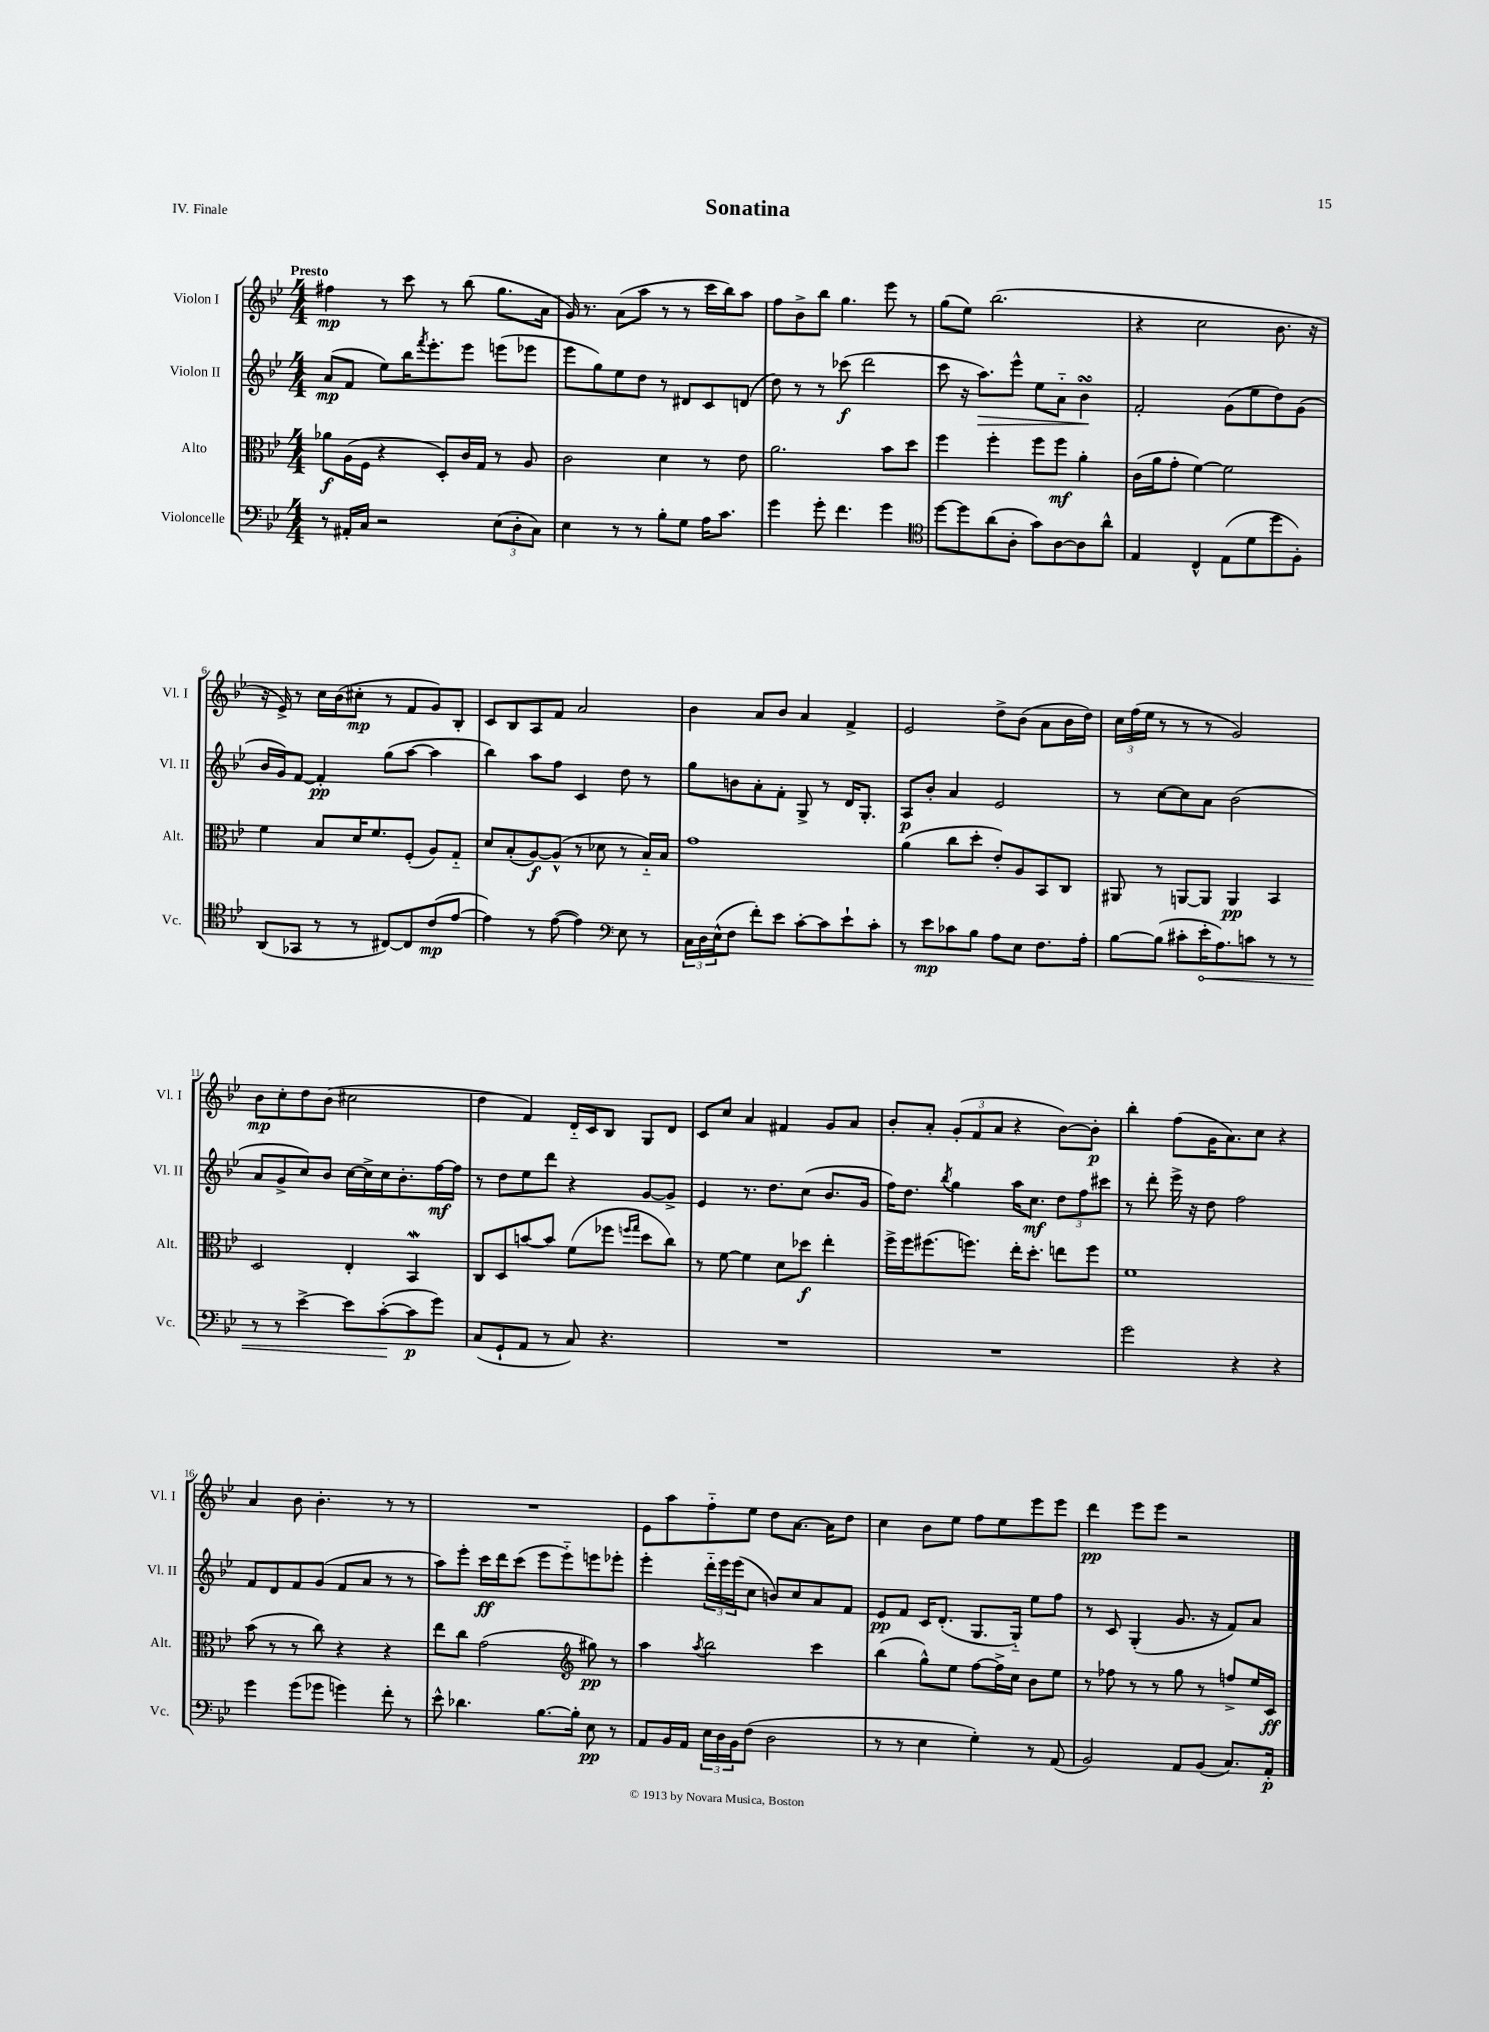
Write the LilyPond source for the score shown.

\header { title = "Sonatina" piece = "IV. Finale" }
<<
\new StaffGroup <<
\new Staff = "s0" \with { instrumentName = "Violon I" shortInstrumentName = "Vl. I" } {
    \clef treble \key bes \major \numericTimeSignature \time 4/4 \tempo "Presto"
    fis''4\mp r8 c'''8 r8 bes''8( g''8. a'16 |
    g'16) r8. a'8( a''8 r8 r8 c'''16 bes''16) a''8 |
    f''8 bes'8-> bes''8 g''4. ees'''8 r8 |
    g''8( ees''8) bes''2.( |
    r4 c''2 bes'8. r16 |
    r16 ees'16->) r8 c''16 bes'16( cis''8-.\mp r8 f'8 g'8) bes8-. |
    c'8 bes8 a8 f'8 a'2 |
    bes'4 a'8 bes'8 a'4 f'4-> |
    ees'2 d''8-> bes'8( a'8 bes'16 d''16) |
    \tuplet 3/2 { c''16 f''16( ees''16 } r8 r8 r8 g'2) |
    bes'8\mp c''8-. d''8 bes'8( cis''2 |
    d''4 f'4) d'16-_ c'16 bes8 g8 d'8 |
    c'8 c''8 a'4 fis'4 g'8 a'8 |
    bes'8-. a'8-. \tuplet 3/2 { g'8-.( f'8 a'8 } r4 bes'8~) bes'8-.\p |
    bes''4-. f''8( g'16 a'8.) c''8 r4 |
    a'4 bes'8 bes'4.-. r8 r8 |
    R1 |
    ees'8 a''8 f''8-_ ees''8 d''8 a'8.~ a'16 d''8 |
    c''4 bes'8 ees''8 f''8 ees''8 ees'''8 ees'''8 |
    d'''4\pp ees'''8 ees'''8 r2 \bar "|." |
}
\new Staff = "s1" \with { instrumentName = "Violon II" shortInstrumentName = "Vl. II" } {
    \clef treble \key bes \major \numericTimeSignature \time 4/4
    a'8\mp( f'8 ees''8) bes''16 \acciaccatura { f'''8 } ees'''8.-. ees'''8 e'''8( ees'''8 |
    ees'''8 g''8) ees''8 d''8 r8 dis'8 c'8 d'8( |
    d''8) r8 r8 ces'''8\f( d'''2 |
    c'''8 r16 a''8.\>) ees'''8-^ ees''8 a'8-_ bes'4\turn\! |
    f'2-. g'8( ees''8 d''8) g'8( |
    bes'16 g'16) f'8~ f'4-.\pp g''8( a''8~ a''4 |
    bes''4) a''8 f''8 c'4 d''8 r8 |
    g''8 b'8 a'8-. f'8-. g8-> r8 d'16 g8.-. |
    a8\p bes'8-. a'4 ees'2 |
    r8 c''8~ c''8 a'8 bes'2( |
    a'8 g'8-> c''8) bes'8 c''16~ c''16-> c''16 bes'8.-. f''16~\mf f''16 |
    r8 d''8 ees''8 d'''8 r4 g'8~ g'8-> |
    ees'4 r8. d''8. c''8( bes'8. g'16 |
    f''16) d''8. \acciaccatura { bes''8 } g''4 a''16 c''8.\mf \tuplet 3/2 { d''8 f''8 cis'''8 } |
    r8 d'''8-. ees'''16-> r16 d''8 f''2 |
    f'8 d'8 f'8 g'8( f'8 a'8 r8 r8 |
    a''8) ees'''8-. c'''16\ff d'''16 c'''8( ees'''8 ees'''8-_) e'''8 ees'''8-. |
    ees'''4-. \tuplet 3/2 { d'''16-_ ees'''16 ees'''16( } c''8 b'8) c''8 a'8 f'8 |
    ees'8\pp f'8 c'16 d'8.-.( g8. g16-_) ees''8 f''8 |
    r8 c'8 g4-.( g'8. r16 f'8) a'8 \bar "|." |
}
\new Staff = "s2" \with { instrumentName = "Alto" shortInstrumentName = "Alt." } {
    \clef alto \key bes \major \numericTimeSignature \time 4/4
    aes'8\f a16( f16 r4 d8-.) c'16 g16 r8 a8 |
    c'2 d'4 r8 ees'8 |
    a'2. bes'8 d''8 |
    f''4 f''4-. f''8 f''8\mf a'4-. |
    c'16( a'16 g'8-. f'4~) f'2 |
    f'4 bes8 d'16 f'8. f8-.( a8) g8-_ |
    d'8 bes8-.( a8~\f) a8-^( r8 des'8 r8 bes16-_) bes16 |
    g'1 |
    a'4( c''8 d''8-. ees'8-.) a8 bes,8 c8 |
    ais,8 r8 a,8~ a,8 a,4\pp bes,4 |
    d2 ees4-. bes,4\mordent |
    c8 d8 b'8~ b'8 f'8( fes''8 \grace { f''16 g''16 } d''8 c''8) |
    r8 f'8~ f'4 d'8 des''8\f ees''4-. |
    f''16-> f''16 fis''8.( f''8.) ees''16-. d''8.-. e''8 f''8 |
    f'1 |
    bes'8( r8 r8 c''8) r4 r4 |
    ees''8 c''8 g'2( \clef treble gis''8\pp) r8 |
    a''4 \acciaccatura { a''8 } bes''2 c'''4 |
    bes''4( g''8-^) ees''8 f''8~ f''16-> c''16 bes'8 ees''8 |
    r8 fes''8 r8 r8 g''8 r8 f''8-> ees''16 c'16\ff \bar "|." |
}
\new Staff = "s3" \with { instrumentName = "Violoncelle" shortInstrumentName = "Vc." } {
    \clef bass \key bes \major \numericTimeSignature \time 4/4
    r8 ais,16-. c16 r2 \tuplet 3/2 { ees8( d8-. c8) } |
    ees4 r8 r8 bes8-. g8 a16 c'8. |
    g'4 g'8-. f'4. g'4 |
    \clef tenor d''8~ d''8 a'8( a8-. g'8) a8~ a8 a'8-^ |
    ees4 c4-^ ees8( d'8 d''8 f8-.) |
    a,8( ges,8 r8 r8 cis8~) cis8 c'8\mp( ees'8~ |
    ees'4) r8 ees'8~( ees'4) \clef bass ees8 r8 |
    \tuplet 3/2 { c16 d16 ees16-^( } f8 f'8-.) ees'8 c'8~-. c'8 ees'8-! c'8-. |
    r8 ees'8\mp ces'8 bes8 a8 ees8 f8. a16-. |
    bes8~ bes8( cis'8-. \once \override Hairpin.circled-tip = ##t ees'16-.\< a8.) c'8 r8 r8 |
    r8 r8 ees'4~-> ees'8 c'8~-.\!( c'8\p g'8) |
    c8( g,8-! a,8 r8 c8) r4. |
    R1 |
    R1 |
    g'2 r4 r4 |
    g'4 g'8( ges'8 g'4) f'8-. r8 |
    ees'8-^ des'4. bes8.~ bes16-. ees8\pp r8 |
    a,8 bes,16 a,16 \tuplet 3/2 { ees16 d16 bes,16 } f8( d2 |
    r8 r8 ees4 g4-.) r8 a,8( |
    bes,2) a,8 bes,8( c8.) a,16-.\p \bar "|." |
}
>>
>>
